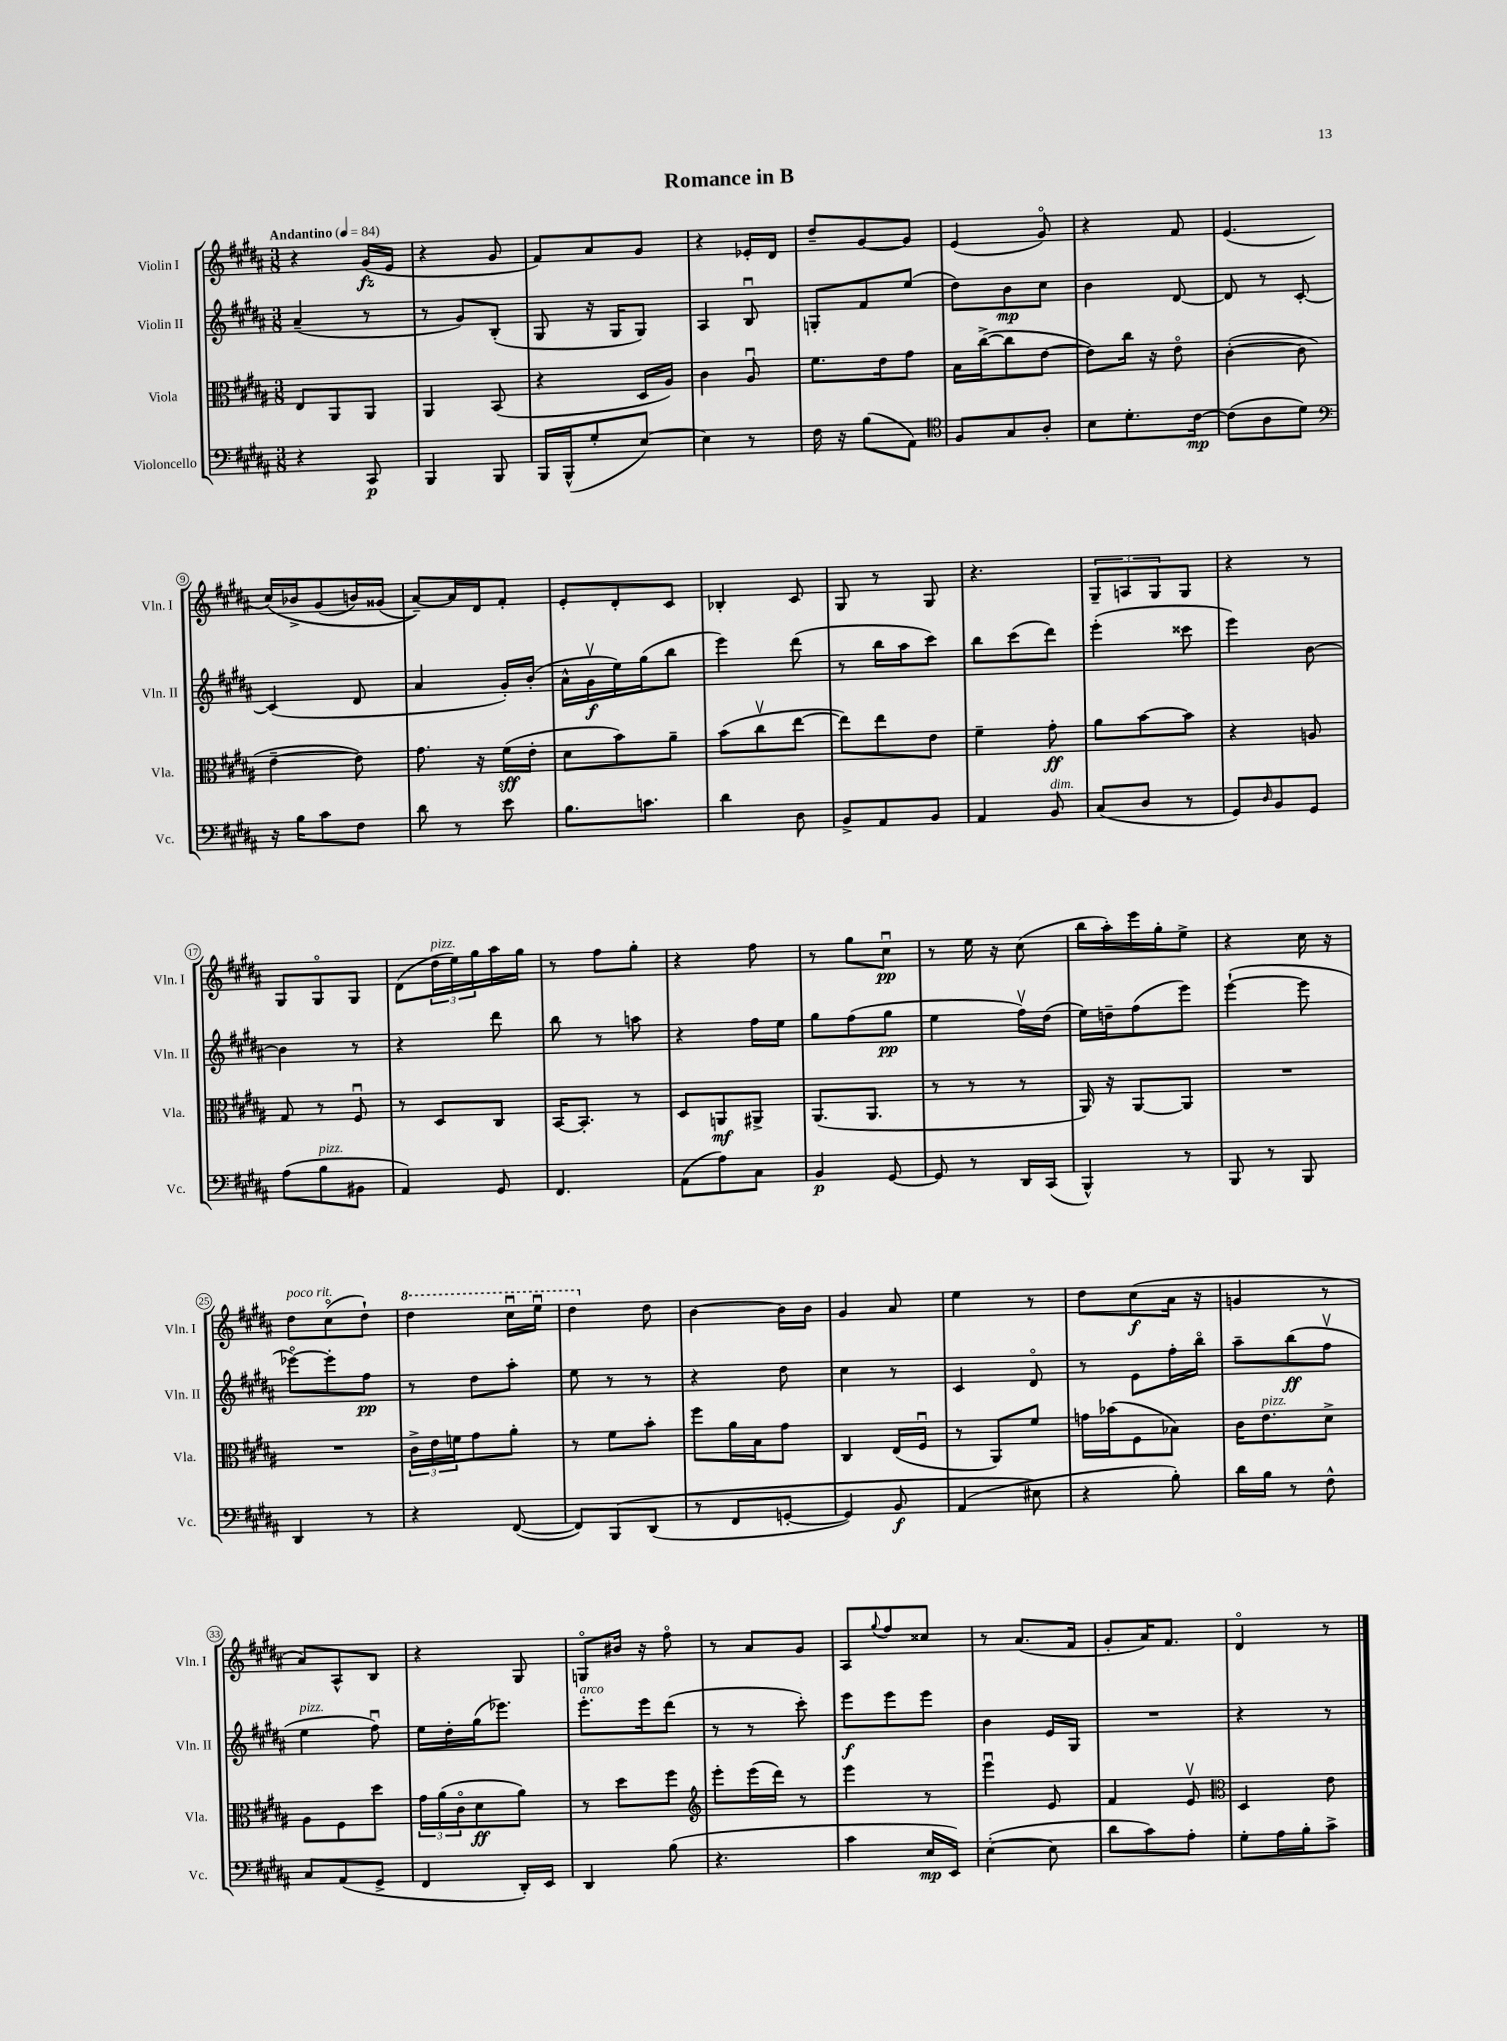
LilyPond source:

\header { title = "Romance in B" }
<<
\new StaffGroup <<
\new Staff = "s0" \with { instrumentName = "Violin I" shortInstrumentName = "Vln. I" } {
    \clef treble \key b \major \numericTimeSignature \time 3/8 \tempo "Andantino" 4 = 84
    r4 gis'16\fz( e'16 |
    r4 gis'8 |
    fis'8) ais'8 gis'8 |
    r4 ees'16-. dis'16 |
    dis''8-- gis'8~ gis'8 |
    e'4( gis'8\flageolet) |
    r4 fis'8 |
    e'4.( |
    cis''16)\( bes'16-> gis'8( b'16) gisis'16( |
    ais'8~--)\) ais'16 dis'16 fis'8-. |
    e'8-. dis'8-. cis'8 |
    bes4-. cis'8 |
    gis8 r8 gis8 |
    r4. |
    \tuplet 3/2 { gis8-- a8 gis8 } gis8 |
    r4 r8 |
    gis8 gis8\flageolet gis8 |
    dis'8( \tuplet 3/2 { dis''16^\markup { \italic "pizz." } e''16) gis''16 } ais''16 gis''16 |
    r8 fis''8 gis''8-. |
    r4 fis''8 |
    r8 gis''8 cis''8\downbow\pp |
    r8 e''16 r16 cis''8( |
    b''16 ais''16-.) e'''16 gis''16-. e''8-> |
    r4 cis''16 r16 |
    dis''8^\markup { \italic "poco rit." } cis''8\flageolet( dis''8-!) |
    \ottava #1 dis'''4 cis'''16\downbow e'''16\downbow |
    dis'''4 \ottava #0 dis''8 |
    b'4~ b'16 b'16 |
    gis'4 ais'8 |
    e''4 r8 |
    dis''8 cis''8\f( ais'16 r16 |
    g'4 r8 |
    ais'8) ais8-^ b8 |
    r4 gis8 |
    g8\flageolet bis'16 r16 fis''8\flageolet |
    r8 ais'8 gis'8 |
    ais8 \appoggiatura { gis''8 } fis''8 cisis''8 |
    r8 ais'8.( fis'16 |
    gis'8-. ais'16) fis'8. |
    dis'4\flageolet r8 \bar "|." |
}
\new Staff = "s1" \with { instrumentName = "Violin II" shortInstrumentName = "Vln. II" } {
    \clef treble \key b \major \numericTimeSignature \time 3/8
    ais'4--( r8 |
    r8 gis'8) b8-.( |
    gis8 r16 gis16 gis8) |
    ais4 b8\downbow |
    g8-. fis'8 e''8( |
    dis''8) b'8\mp cis''8 |
    b'4 dis'8~ |
    dis'8 r8 cis'8~-. |
    cis'4( dis'8 |
    ais'4 gis'16-.) b'16-.( |
    ais'16-^ gis'16\upbow\f e''16) gis''16( b''8 |
    e'''4) dis'''8( |
    r8 b''16 ais''16 cis'''8) |
    b''8 cis'''8( dis'''8) |
    e'''4-.( cisis'''8 |
    e'''4) b'8~ |
    b'4 r8 |
    r4 dis'''8 |
    b''8 r8 a''8 |
    r4 fis''16 e''16 |
    gis''8 fis''8( gis''8\pp |
    e''4 fis''16\upbow) dis''16( |
    e''16) d''16-- fis''8( e'''8) |
    e'''4~-!( e'''8 |
    ees'''8~\flageolet) ees'''8-. fis''8\pp |
    r8 dis''8 ais''8-. |
    e''8 r8 r8 |
    r4 dis''8 |
    cis''4 r8 |
    cis'4 dis'8\flageolet |
    r8 e'8 fis''16-. b''16\flageolet |
    ais''8-- b''8\ff( fis''8\upbow |
    e''4^\markup { \italic "pizz." } fis''8\downbow) |
    e''16 dis''16-. gis''16( ees'''8.) |
    e'''8.-.^\markup { \italic "arco" } e'''16 dis'''8( |
    r8 r8 cis'''8-.) |
    e'''8\f e'''8 e'''8 |
    b'4 e'16 gis16 |
    R4. |
    r4 r8 \bar "|." |
}
\new Staff = "s2" \with { instrumentName = "Viola" shortInstrumentName = "Vla." } {
    \clef alto \key b \major \numericTimeSignature \time 3/8
    e8 ais,8 ais,8 |
    ais,4 b,8( |
    r4 dis16 ais16) |
    cis'4 ais8\downbow |
    fis'8. e'16 gis'8 |
    b16 cis''16~->( cis''8 e'8~ |
    e'8) cis''16 r16 e'8\flageolet |
    cis'4~-.( cis'8 |
    e'4~-- e'8) |
    gis'8. r16 fis'16\sff( e'16-. |
    dis'8 b'8) ais'8-- |
    b'8( cis''8\upbow e''8~ |
    e''8) e''8 e'8 |
    fis'4-- gis'8-.\ff |
    ais'8 b'8~ b'8 |
    r4 a8 |
    gis8 r8 fis8\downbow |
    r8 dis8 cis8 |
    b,16~ b,8.-. r8 |
    dis8 a,8\mf ais,8-> |
    ais,8.( ais,8. |
    r8 r8 r8 |
    ais,16) r16 ais,8~ ais,8 |
    R4. |
    R4. |
    \tuplet 3/2 { cis'16-> e'16 f'16 } gis'8 ais'8-. |
    r8 fis'8 b'8-. |
    fis''8 ais'16 b16 gis'8 |
    cis4 e16( fis16\downbow |
    r8 ais,8) fis'8 |
    g'16 bes'16( fis8 bes8) |
    cis'16 e'8.^\markup { \italic "pizz." } dis'8-> |
    ais8 fis8 dis''8 |
    \tuplet 3/2 { gis'16 ais'16( cis'16\flageolet } dis'8\ff ais'8) |
    r8 dis''8 fis''8 |
    \clef treble e'''8-. e'''16( dis'''16) r8 |
    e'''4 r8 |
    e'''4\downbow e'8 |
    fis'4 e'8\upbow |
    \clef alto dis4 e'8 \bar "|." |
}
\new Staff = "s3" \with { instrumentName = "Violoncello" shortInstrumentName = "Vc." } {
    \clef bass \key b \major \numericTimeSignature \time 3/8
    r4 cis,8\p |
    b,,4 b,,8 |
    b,,16 b,,16-^( gis8-. e8~) |
    e4 r8 |
    fis16 r16 b8( ais,8) |
    \clef tenor fis8 gis8 ais8-. |
    b8 dis'8.-. cis'16~\mp |
    cis'8( ais8 dis'8) |
    \clef bass r16 b16 cis'8 fis8 |
    dis'8 r8 e'8 |
    b8. c'8. |
    dis'4 dis8 |
    b,8-> ais,8 b,8 |
    ais,4 b,8^\markup { \italic "dim." } |
    cis8( dis8 r8 |
    gis,8) \grace { dis16 } b,8 gis,8 |
    ais8( b8^\markup { \italic "pizz." } bis,8 |
    ais,4) gis,8 |
    fis,4. |
    ais,8( ais8) cis8 |
    b,4\p gis,8~ |
    gis,8 r8 dis,16 cis,16( |
    b,,4-^) r8 |
    b,,8 r8 b,,8 |
    dis,4 r8 |
    r4 fis,8~( |
    fis,8) b,,8\( dis,8( |
    r8 fis,8 g,8~-. |
    g,4) b,8\f |
    ais,4( eis8\) |
    r4 b8-.) |
    dis'16 b16 r8 fis8-^ |
    cis8 ais,8( gis,8-> |
    fis,4 dis,16-.) e,16 |
    dis,4 b8( |
    r4. |
    cis'4 e16\mp e,16) |
    e4~-.( e8 |
    dis'8 cis'8) ais8-. |
    gis8-. ais16 b16-. cis'8-> \bar "|." |
}
>>
>>
\layout { \context { \Score \override BarNumber.stencil = #(make-stencil-circler 0.1 0.3 ly:text-interface::print) } }
